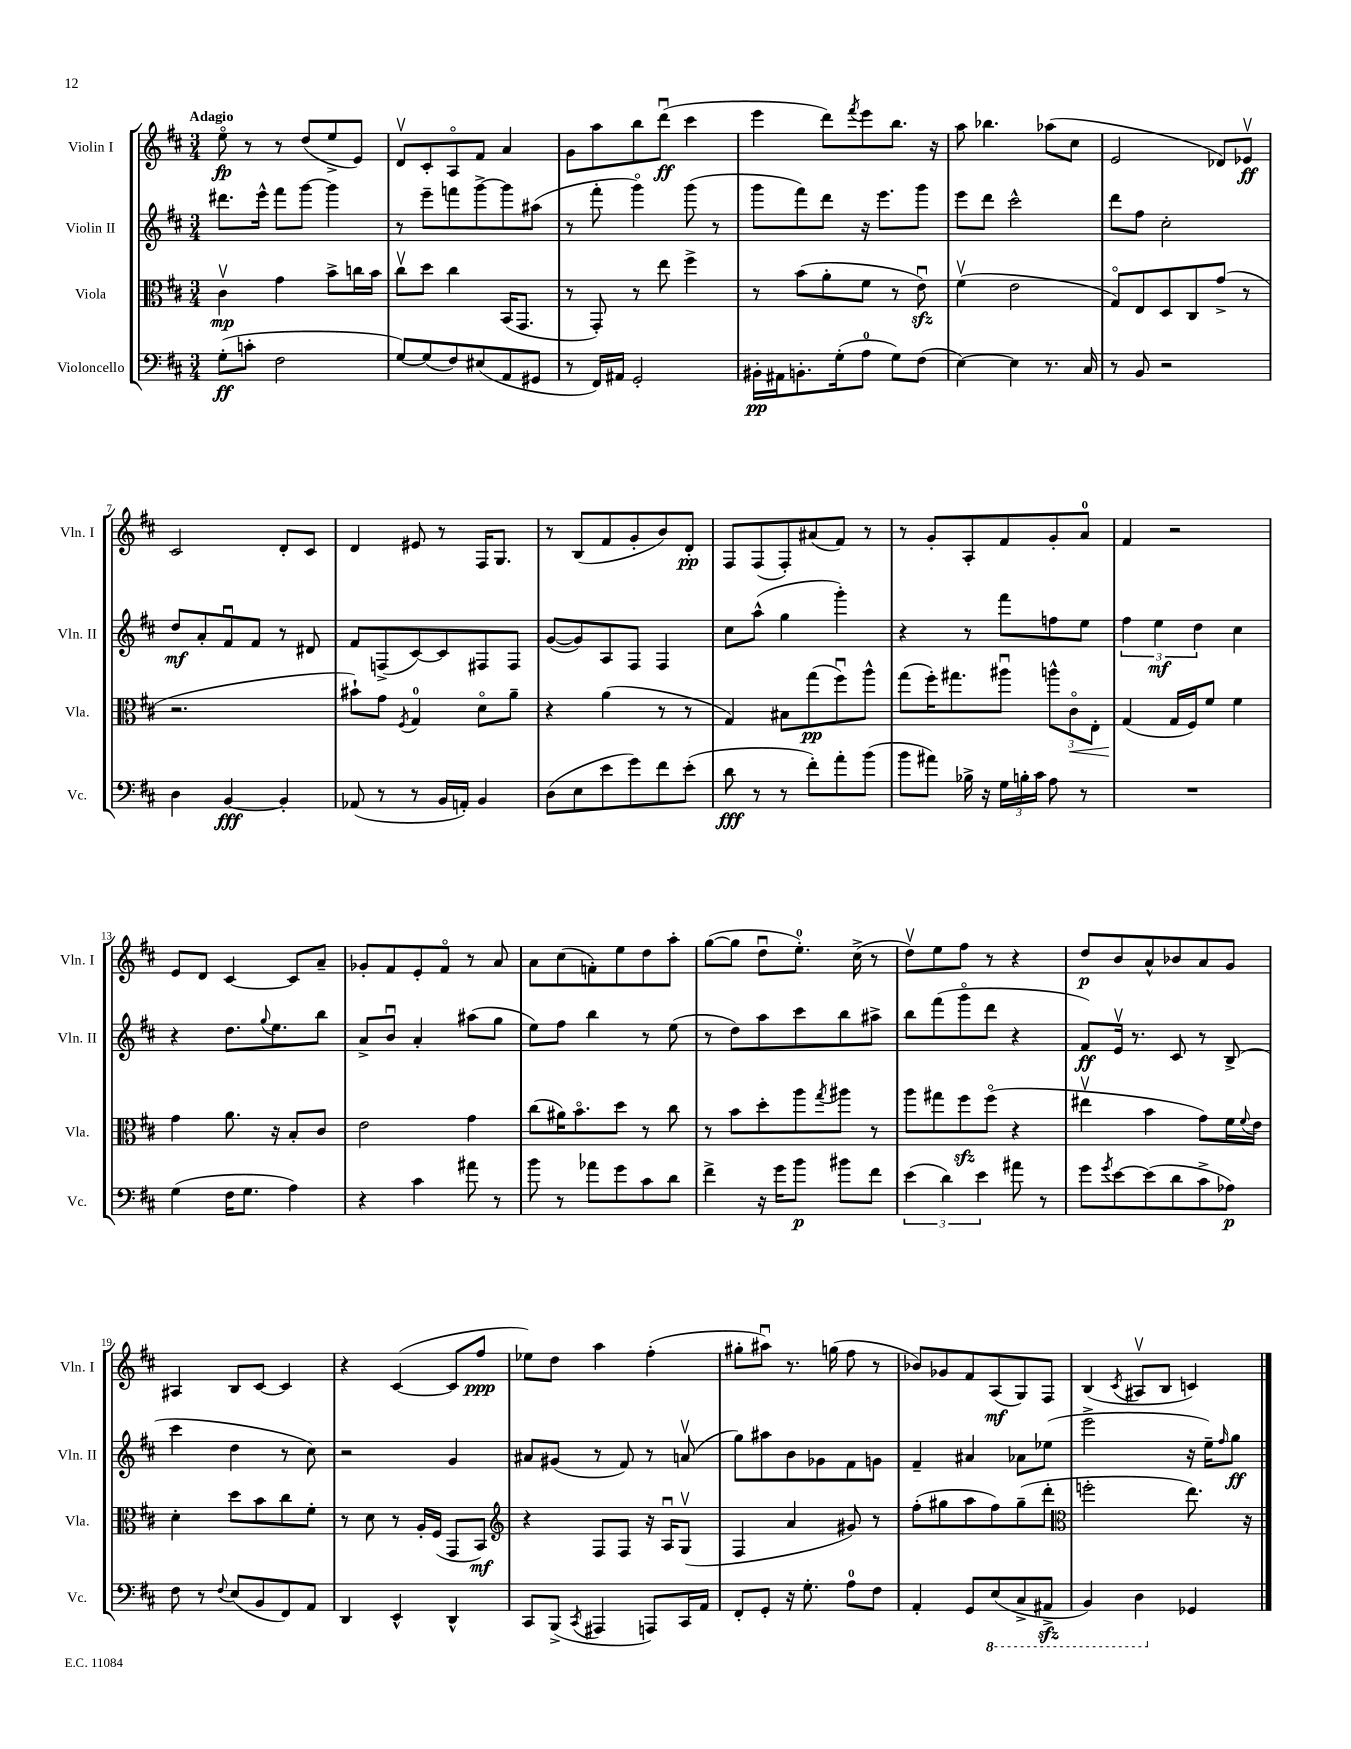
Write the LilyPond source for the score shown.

<<
\new StaffGroup <<
\new Staff = "s0" \with { instrumentName = "Violin I" shortInstrumentName = "Vln. I" } {
    \clef treble \key d \major \numericTimeSignature \time 3/4 \tempo "Adagio"
    e''8\flageolet\fp r8 r8 d''8( e''8-> e'8) |
    d'8\upbow cis'8-. a8\flageolet fis'8 a'4 |
    g'8 a''8 b''8 d'''8\downbow\ff( cis'''4 |
    e'''4 d'''8) \acciaccatura { fis'''8 } e'''8 b''8. r16 |
    a''8 bes''4. aes''8( cis''8 |
    e'2 des'8) ees'8\upbow\ff |
    cis'2 d'8-. cis'8 |
    d'4 eis'8 r8 fis16 g8. |
    r8 b8( fis'8 g'8-. b'8) d'8-.\pp |
    fis8 fis8( fis8-.) ais'8( fis'8) r8 |
    r8 g'8-. a8-. fis'8 g'8-. a'8-0 |
    fis'4 r2 |
    e'8 d'8 cis'4~ cis'8 a'8-- |
    ges'8-. fis'8 e'8-. fis'8\flageolet r8 a'8 |
    a'8 cis''8( f'8-.) e''8 d''8 a''8-. |
    g''8~( g''8 d''8\downbow e''8.-0-.) cis''16->( r8 |
    d''8\upbow) e''8 fis''8 r8 r4 |
    d''8\p b'8 a'8-^ bes'8 a'8 g'8 |
    ais4 b8 cis'8~ cis'4 |
    r4 cis'4~( cis'8 fis''8\ppp |
    ees''8) d''8 a''4 fis''4-.( |
    gis''8-. ais''8\downbow) r8. g''16( fis''8 r8 |
    bes'8) ges'8 fis'8 a8\mf( g8) fis8 |
    b4( \acciaccatura { cis'8 } ais8\upbow b8 c'4) \bar "|." |
}
\new Staff = "s1" \with { instrumentName = "Violin II" shortInstrumentName = "Vln. II" } {
    \clef treble \key d \major \numericTimeSignature \time 3/4
    dis'''8. e'''16-^ fis'''8 g'''8~ g'''4 |
    r8 e'''8-- f'''8 g'''8~-> g'''8 ais''8( |
    r8 fis'''8-. g'''4\flageolet) g'''8( r8 |
    g'''8 fis'''8) d'''8 r16 e'''8. g'''8 |
    e'''8 d'''8 cis'''2-^ |
    d'''8 fis''8 cis''2-. |
    d''8\mf a'8-. fis'8\downbow fis'8 r8 dis'8 |
    fis'8 f8->( cis'8~) cis'8 fis8 fis8 |
    g'8~( g'8) a8 fis8 fis4 |
    cis''8 a''8-^( g''4 g'''4-.) |
    r4 r8 fis'''8 f''8 e''8 |
    \tuplet 3/2 { fis''4 e''4\mf d''4 } cis''4 |
    r4 d''8. \appoggiatura { g''8 } e''8. b''8 |
    a'8-> b'8\downbow a'4-. ais''8( g''8 |
    e''8) fis''8 b''4 r8 e''8( |
    r8 d''8) a''8 cis'''8 b''8 ais''8-> |
    b''8 fis'''8( g'''8\flageolet d'''8 r4 |
    fis'8\ff) e'16\upbow r8. cis'8 r8 b8->( |
    cis'''4 d''4 r8 cis''8) |
    r2 g'4 |
    ais'8 gis'8( r8 fis'8) r8 a'8\upbow( |
    g''8) ais''8 b'8 ges'8 fis'8 g'8 |
    fis'4-- ais'4 aes'8 ees''8( |
    e'''2-> r16 e''16--) \grace { fis''16 } g''8\ff \bar "|." |
}
\new Staff = "s2" \with { instrumentName = "Viola" shortInstrumentName = "Vla." } {
    \clef alto \key d \major \numericTimeSignature \time 3/4
    cis'4\upbow\mp g'4 b'8-> c''16 b'16 |
    cis''8\upbow d''8 cis''4 b,16( g,8. |
    r8 g,8-.) r8 e''8 fis''4-> |
    r8 b'8( a'8-. fis'8 r8 e'8\downbow\sfz) |
    fis'4\upbow( e'2 |
    g8\flageolet) e8 d8 cis8 g'8->( r8 |
    r2. |
    bis'8-!) g'8 \acciaccatura { fis8 } g4-0 d'8\flageolet a'8-- |
    r4 a'4( r8 r8 |
    g4) bis8 g''8\pp( fis''8\downbow) a''8-^ |
    g''8( fis''16-.) gis''8. ais''8\downbow \tuplet 3/2 { a''8-^ cis'8\flageolet\< e8-. } |
    g4\!( g16 fis16) fis'8 fis'4 |
    g'4 a'8. r16 b8-. cis'8 |
    e'2 g'4 |
    cis''8( ais'16) b'8.\flageolet d''8 r8 cis''8 |
    r8 b'8 d''8-. a''8 \acciaccatura { g''8 } ais''8 r8 |
    a''8 gis''8 fis''8\sfz fis''8\flageolet( r4 |
    eis''4\upbow b'4 g'8) fis'16 \appoggiatura { fis'8 } e'16 |
    d'4-. d''8 b'8 cis''8 fis'8-. |
    r8 d'8 r8 a16-. fis16( g,8 b,8\mf) |
    \clef treble r4 fis8 fis8 r16 a16\downbow g8\upbow( |
    fis4 a'4 gis'8) r8 |
    fis''8-.( gis''8 a''8 fis''8) gis''8--( d'''8-. |
    \clef alto f''2-. e''8.) r16 \bar "|." |
}
\new Staff = "s3" \with { instrumentName = "Violoncello" shortInstrumentName = "Vc." } {
    \clef bass \key d \major \numericTimeSignature \time 3/4
    g8-.\ff( c'8-. fis2 |
    g8~) g8( fis8) eis8( a,8 gis,8 |
    r8 fis,16) ais,16 g,2-. |
    bis,16-.\pp ais,16 b,8.-. g16-.( a8-0 g8) fis8( |
    e4~) e4 r8. cis16 |
    r8 b,8 r2 |
    d4 b,4~\fff b,4-. |
    aes,8( r8 r8 b,16 a,16-.) b,4 |
    d8( e8 e'8 g'8) fis'8 e'8-.( |
    d'8\fff r8 r8 fis'8-.) a'8-. b'8( |
    b'8 ais'8) bes16-> r16 \tuplet 3/2 { g16 b16-. cis'16 } a8 r8 |
    R2. |
    g4( fis16 g8. a4) |
    r4 cis'4 ais'8 r8 |
    b'8 r8 aes'8 g'8 cis'8 d'8 |
    fis'4-> r16 g'16 b'8\p bis'8 fis'8 |
    \tuplet 3/2 { e'4( d'4) e'4 } ais'8 r8 |
    g'8 \acciaccatura { g'8 } e'8~ e'8( d'8 cis'8-> aes8\p) |
    fis8 r8 \appoggiatura { fis8 } e8( b,8 fis,8) a,8 |
    d,4 e,4-^ d,4-^ |
    cis,8 b,,8->( \acciaccatura { cis,8 } ais,,4 a,,8) cis,16 a,16 |
    fis,8-. g,8-. r16 g8.-. a8-0 fis8 |
    a,4-. g,8 \ottava #-1 e,8( cis,8-> ais,,8->\sfz |
    b,,4) d,4 \ottava #0 ges,4 \bar "|." |
}
>>
>>
